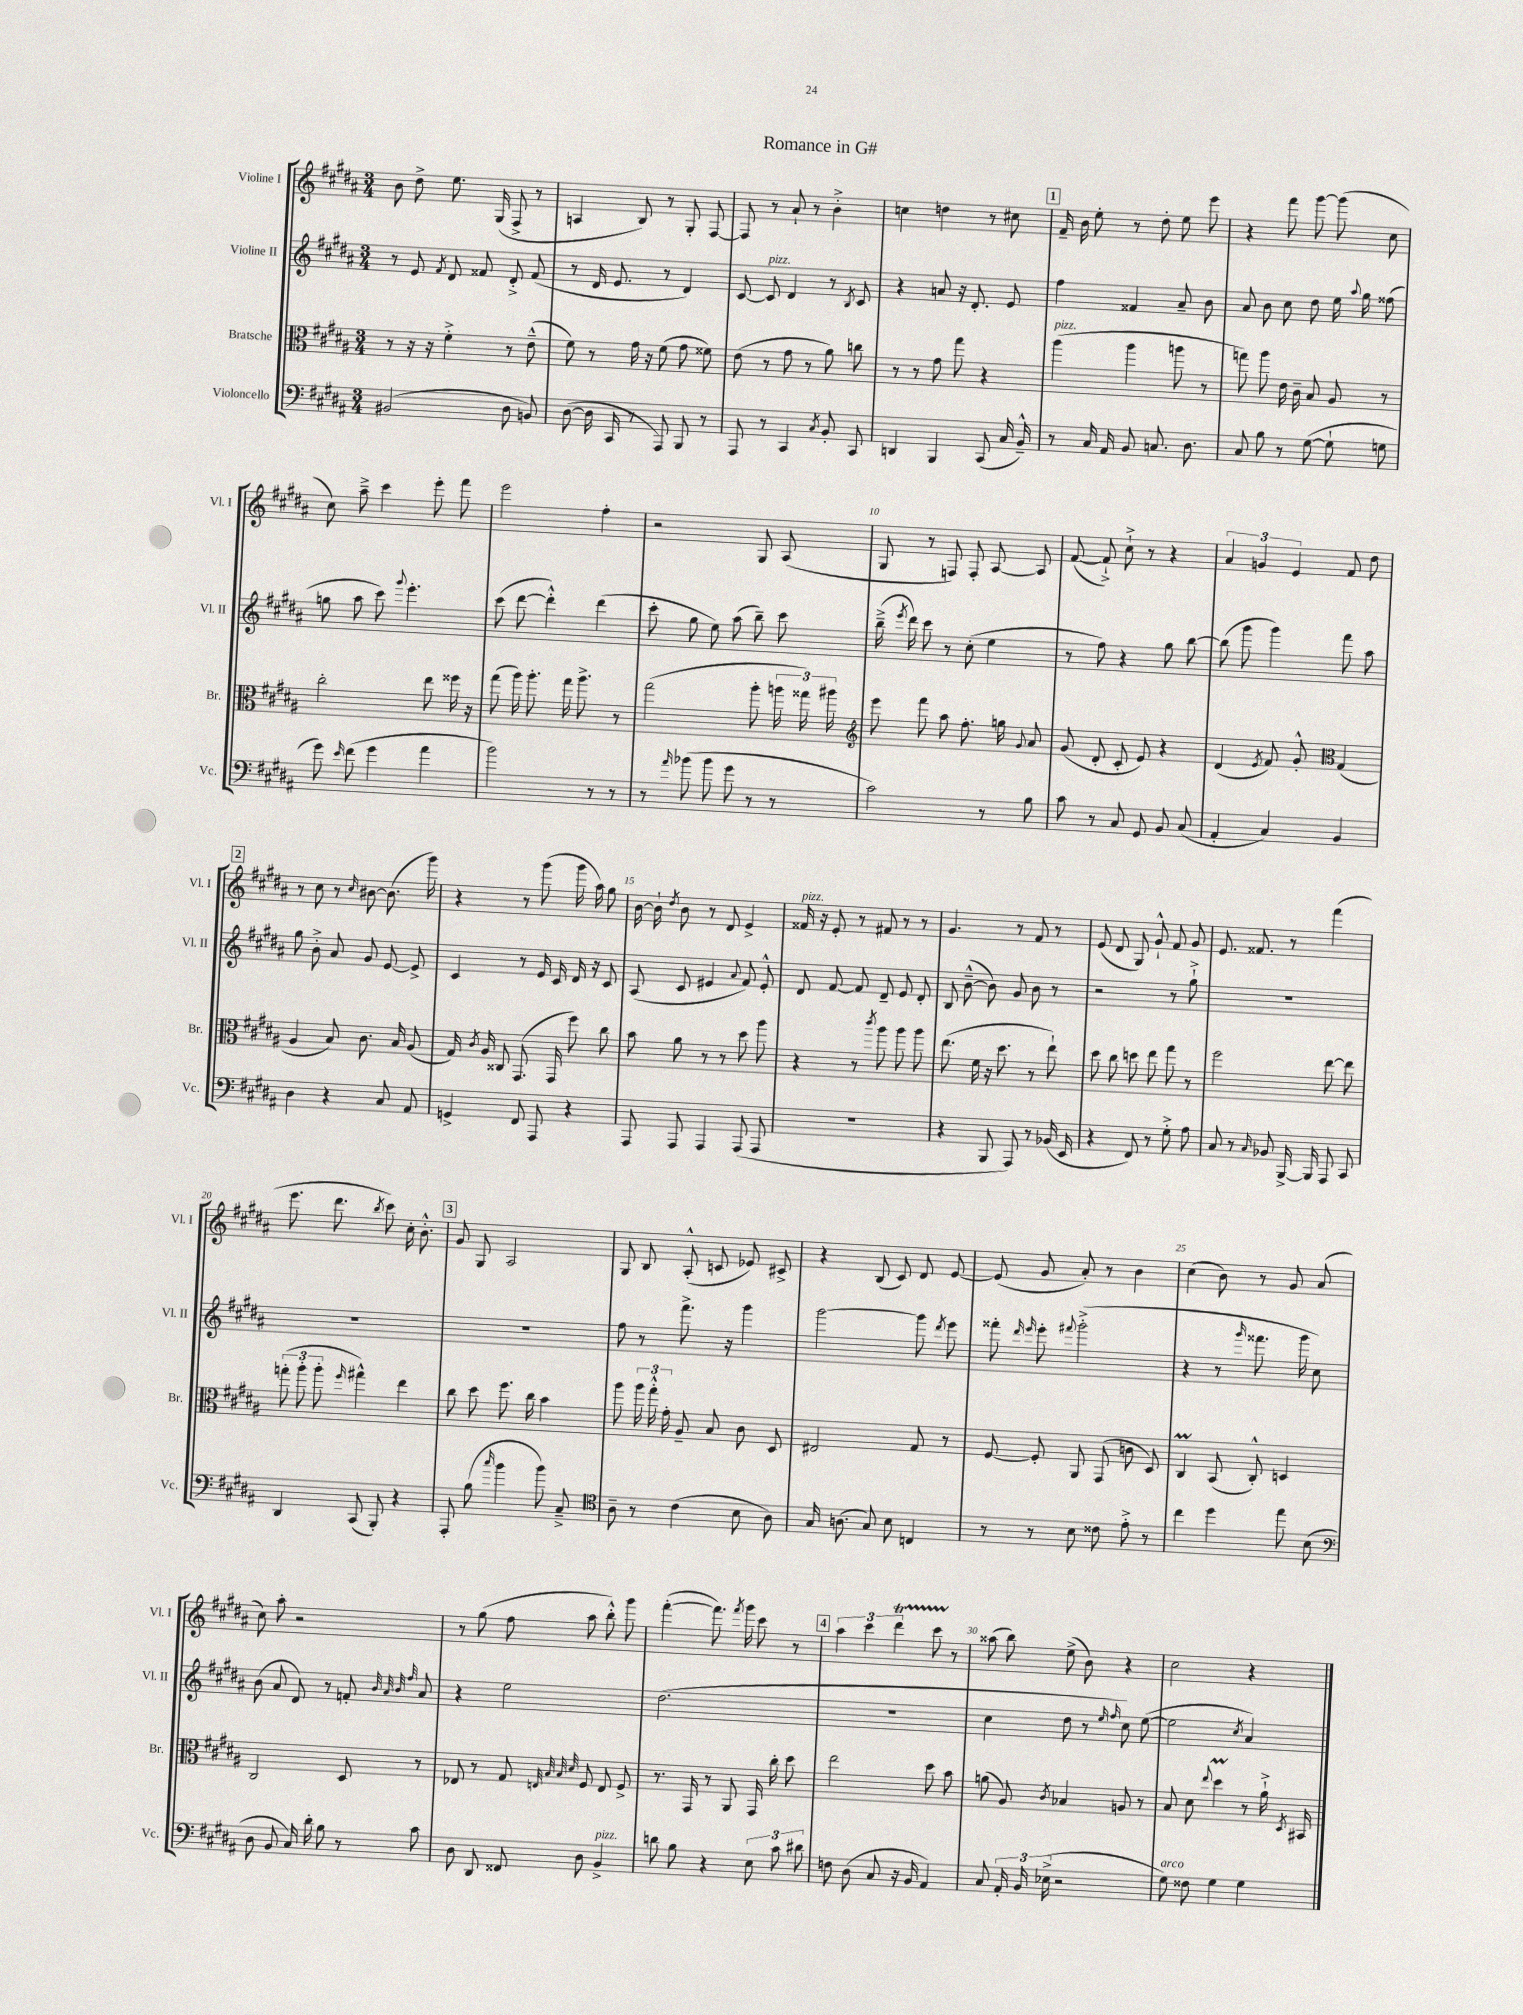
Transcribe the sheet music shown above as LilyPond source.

\header { title = "Romance in G#" }
<<
\new StaffGroup <<
\new Staff = "s0" \with { instrumentName = "Violine I" shortInstrumentName = "Vl. I" } {
    \clef treble \key b \major \numericTimeSignature \time 3/4
    \autoBeamOff b'8 dis''8-> e''8. gis16( fis8-> r8 |
    a4 b8) r8 gis8-. fis8~ |
    fis8 r8 ais'8-! r8 b'4-.-> |
    c''4 d''4 r8 cis''8 |
    \mark \markup { \box "1" } fis'16-- b'16 e''8-. r8 dis''8-. e''8 e'''8 |
    r4 fis'''8 gis'''8~ gis'''8( cis''8 |
    cis''8) ais''8---> cis'''4 e'''8-. fis'''8 |
    e'''2 fis''4-. |
    r2 gis8 ais8( |
    gis8 r8 f8) f8-. ais8~ ais8 |
    fis'8~( fis'8-!->) cis''8-!-> r8 r4 |
    \tuplet 3/2 { ais'4 g'4 e'4 } fis'8 dis''8 |
    \mark \markup { \box "2" } r8 cis''8 r8 \grace { cis''16 } bis'8~ bis'8.( gis'''16) |
    r4 r8 gis'''8( gis'''16 ais''16) gis''8 |
    b'16~ b'16-! \acciaccatura { dis''8 } b'8 r8 dis'8 e'4-> |
    fisis'16^\markup { \italic "pizz." } r16 e'8-. r8 fis'8 r8 r8 |
    gis'4. r8 fis'8 r8 |
    e'8( dis'8 gis8) gis'8-!-^ fis'8 gis'8 |
    e'8. fisis'8. r8 fis'''4( |
    e'''8. dis'''8. \acciaccatura { b''8 } cis'''8) cis''16-. b'8.-.-^ |
    \mark \markup { \box "3" } gis'8 gis8 ais2 |
    gis8 b8 ais8-.-^( c'8 ees'8) cis'8-> |
    r4 b8( cis'8) dis'8 e'8~ |
    e'8( gis'8 ais'8-.) r8 b'4 |
    cis''4( b'8) r8 gis'8 ais'8( |
    cis''8) ais''8-. r2 |
    r8 gis''8( fis''8 ais''8 b''8-.-^) gis'''8 |
    fis'''4~-.( fis'''8.) \acciaccatura { fis'''8 } gis'''16 cis'''8 r8 |
    \mark \markup { \box "4" } \tuplet 3/2 { ais''4 cis'''4 dis'''4\startTrillSpan } cis'''8 r8\stopTrillSpan |
    aisis''8( b''8) e''8->( b'8) r4 |
    cis''2 r4 \bar "|." |
}
\new Staff = "s1" \with { instrumentName = "Violine II" shortInstrumentName = "Vl. II" } {
    \clef treble \key b \major \numericTimeSignature \time 3/4
    \autoBeamOff r8 e'8 \acciaccatura { fis'8 } dis'8 fisis'8 dis'8-.-> fisis'8( |
    r8 dis'16 e'8. r8 dis'4) |
    cis'8~ cis'8^\markup { \italic "pizz." } dis'4 r8 \acciaccatura { b8 } cis'8 |
    r4 a'8 r16 dis'8.-. e'8 |
    \mark \markup { \box "1" } fis''4 fisis'4 ais'8-- b'8 |
    ais'8 b'8 cis''8 dis''8 e''16 \appoggiatura { ais''8 } gis''16 fisis''8( |
    g''8 ais''8 cis'''8) \appoggiatura { gis'''8 } e'''4.-. |
    cis'''8( dis'''8~ dis'''4-.-^) dis'''4( |
    cis'''8-. gis''8 e''8) ais''8( b''8--) cis'''8 |
    b''16--->( \acciaccatura { e'''8 } dis'''16) cis'''8 r8 cis''8-.( e''4 |
    r8 fis''8) r4 gis''8 b''8~ |
    b''8( gis'''8 gis'''4) fis'''8 ais''8 |
    \mark \markup { \box "2" } gis''8 b'8-.-> ais'8 gis'8 e'8~ e'8-> |
    cis'4 r8 e'16 cis'16 dis'16 r16 cis'8 |
    ais8( cis'8 eis'4 \appoggiatura { ais'8 } fis'8) eis'8-.-^ |
    dis'8 fis'8~ fis'8 dis'8-- e'8 dis'8-. |
    b8 b'8~---^( b'8) gis'8 b'8 r8 |
    r2 r8 gis''8-!-> |
    R2. |
    R2. |
    \mark \markup { \box "3" } R2. |
    fis''8 r8 fis'''8.-> r16 gis'''4 |
    gis'''2~ gis'''8 \acciaccatura { dis'''8 } e'''8 |
    fisis'''8-. \grace { dis'''16 e'''16 } e'''8-. \appoggiatura { fis'''8 } gis'''2-.->( |
    r4 r8 \grace { gis'''16 } fisis'''8. gis'''16 cis''8) |
    b'8( ais'8 dis'8) r8 f'8-. \grace { b'32 ais'32 b'32 fis''32 } ais'8 |
    r4 e''2 |
    dis''2.( |
    \mark \markup { \box "4" } R2. |
    cis''4 dis''8 r8 \grace { e''16 fis''16 } cis''8) e''8~( |
    e''2 \acciaccatura { cis''8 } ais'4) \bar "|." |
}
\new Staff = "s2" \with { instrumentName = "Bratsche" shortInstrumentName = "Br." } {
    \clef alto \key b \major \numericTimeSignature \time 3/4
    \autoBeamOff r8 r16 r16 fis'4-.-> r8 e'8---^( |
    fis'8) r8 gis'16 r16 fis'8( gis'8 fisis'8) |
    e'8( r8 gis'8 r8 ais'8) c''8 |
    r8 r8 gis'8 gis''8 r4 |
    \mark \markup { \box "1" } ais''4^\markup { \italic "pizz." }( ais''4 a''8 r8 |
    g''8) ais''8 e'16 cis'16-- b8 ais8 r8 |
    cis''2-. e''8 fisis''16 r16 |
    gis''8( ais''16) ais''8.-. gis''16 ais''8.-> r8 |
    gis''2( ais''8-. \tuplet 3/2 { a''16 gisis''16) ais''16 } |
    \clef treble e'''8 fis'''8 ais''8 fis''8.-. g''16 \appoggiatura { gis'8 } ais'8 |
    gis'8( dis'8-. cis'8-. e'8) r4 |
    dis'4( \acciaccatura { e'8 } fis'8) gis'8-.-^ \clef alto gis4( |
    \mark \markup { \box "2" } ais4 b8) cis'8. b16 ais8( |
    gis16) \acciaccatura { cis'8 } ais16 cisis8 gis,8.( gis,16 fis''8) cis''8 |
    b'8 ais'8 r8 r8 dis''8 ais''8 |
    r4 r8 \acciaccatura { cis'''8 } ais''8 ais''8 ais''8 |
    e''8.( fis'16 r16 dis''8. r8 e''8-!) |
    dis''8 cis''8 d''8 e''8 gis''8 r8 |
    fis''2 e''8~ e''8 |
    \tuplet 3/2 { g''8-.( ais''8-. ais''8-. } \grace { fis''16 } gis''4-^) e''4 |
    \mark \markup { \box "3" } cis''8 dis''8 fis''8. cis''16 b'4 |
    ais''8 \tuplet 3/2 { ais''16 gis''16-.-^ gis'16-. } ais8-- b8 cis'8 dis8 |
    eis2 gis8 r8 |
    fis8~ fis8-. ais,8 gis,8( c'8 dis8) |
    cis4\prall b,8( cis8-.-^) d4 |
    cis2 dis8 r8 |
    ees8 r8 gis8 \grace { e32 b32 b32 dis'32 } fis8 e8 fis8-> |
    r8. gis,16 r8 ais,8 gis,16 cis''16-. dis''8 |
    \mark \markup { \box "4" } e''2 dis''8 b'8 |
    a'8( ais8) \acciaccatura { cis'8 } bes4 a8 r8 |
    b8 dis'8 \appoggiatura { e''8 } dis''4\prall r8 ais'16-!-> \acciaccatura { dis8 } bis,16 \bar "|." |
}
\new Staff = "s3" \with { instrumentName = "Violoncello" shortInstrumentName = "Vc." } {
    \clef bass \key b \major \numericTimeSignature \time 3/4
    \autoBeamOff bis,2( dis8 b,8) |
    dis8~( dis16 cis,16 r8 ais,,8) b,,8 r8 |
    ais,,8 r8 cis,4 \acciaccatura { cis8 } b,8-. cis,8 |
    d,4 b,,4 cis,8( cis16 b,16---^) |
    \mark \markup { \box "1" } r8 cis16 ais,16 b,8 c8. dis8. |
    cis8 b8 r8 gis8~( gis8-! g8 |
    gis'8) \grace { e'16 } fis'8( gis'4 ais'4 |
    b'2) r8 r8 |
    r8 \grace { ais'16 } bes'8( bes'8 gis'8 r8 r8 |
    cis'2) r8 b8 |
    cis'8 r8 cis8 gis,8 b,8 cis8( |
    ais,4-. cis4) b,4 |
    \mark \markup { \box "2" } dis4 r4 cis8 ais,8 |
    g,4-> fis,8 ais,,8 r4 |
    ais,,8 ais,,8 ais,,4 ais,,8( ais,,8 |
    R2. |
    r4 b,,8 ais,,8) r8 bes,16( e,16 |
    r4 fis,8) r8 gis8-.-> ais8 |
    cis8 r8 \grace { cis16 } bes,8 b,,16~-> b,,16 ais,,8 cis,8 |
    dis,4 cis,8( b,,8-.) r4 |
    \mark \markup { \box "3" } ais,,8-. b8( \grace { cis''16 } b'4 b'8) cis8---> |
    \clef tenor ais8-- r8 cis'4( b8 ais8) |
    gis16 a8.( gis8) b8 c4 |
    r8 r8 b8 cisis'8 e'8-.-> r8 |
    cis''4 dis''4 e''8 b8( |
    \clef bass dis8 b,8 cis16) dis'16-. b8 r8 cis'8 |
    dis8 dis,8 fisis,8 dis8 b,4->^\markup { \italic "pizz." } |
    d'8 b8 r4 \tuplet 3/2 { e8 cis'8 dis'8 } |
    \mark \markup { \box "4" } f8 dis8( cis8 r16 b,16 ais,4) |
    cis8 \tuplet 3/2 { ais,16-. b,16 ees16->( } r2 |
    gis8^\markup { \italic "arco" }) fisis8 gis4 gis4 \bar "|." |
}
>>
>>
\layout { \context { \Score \override BarNumber.break-visibility = ##(#f #t #t) barNumberVisibility = #(every-nth-bar-number-visible 5) } }
